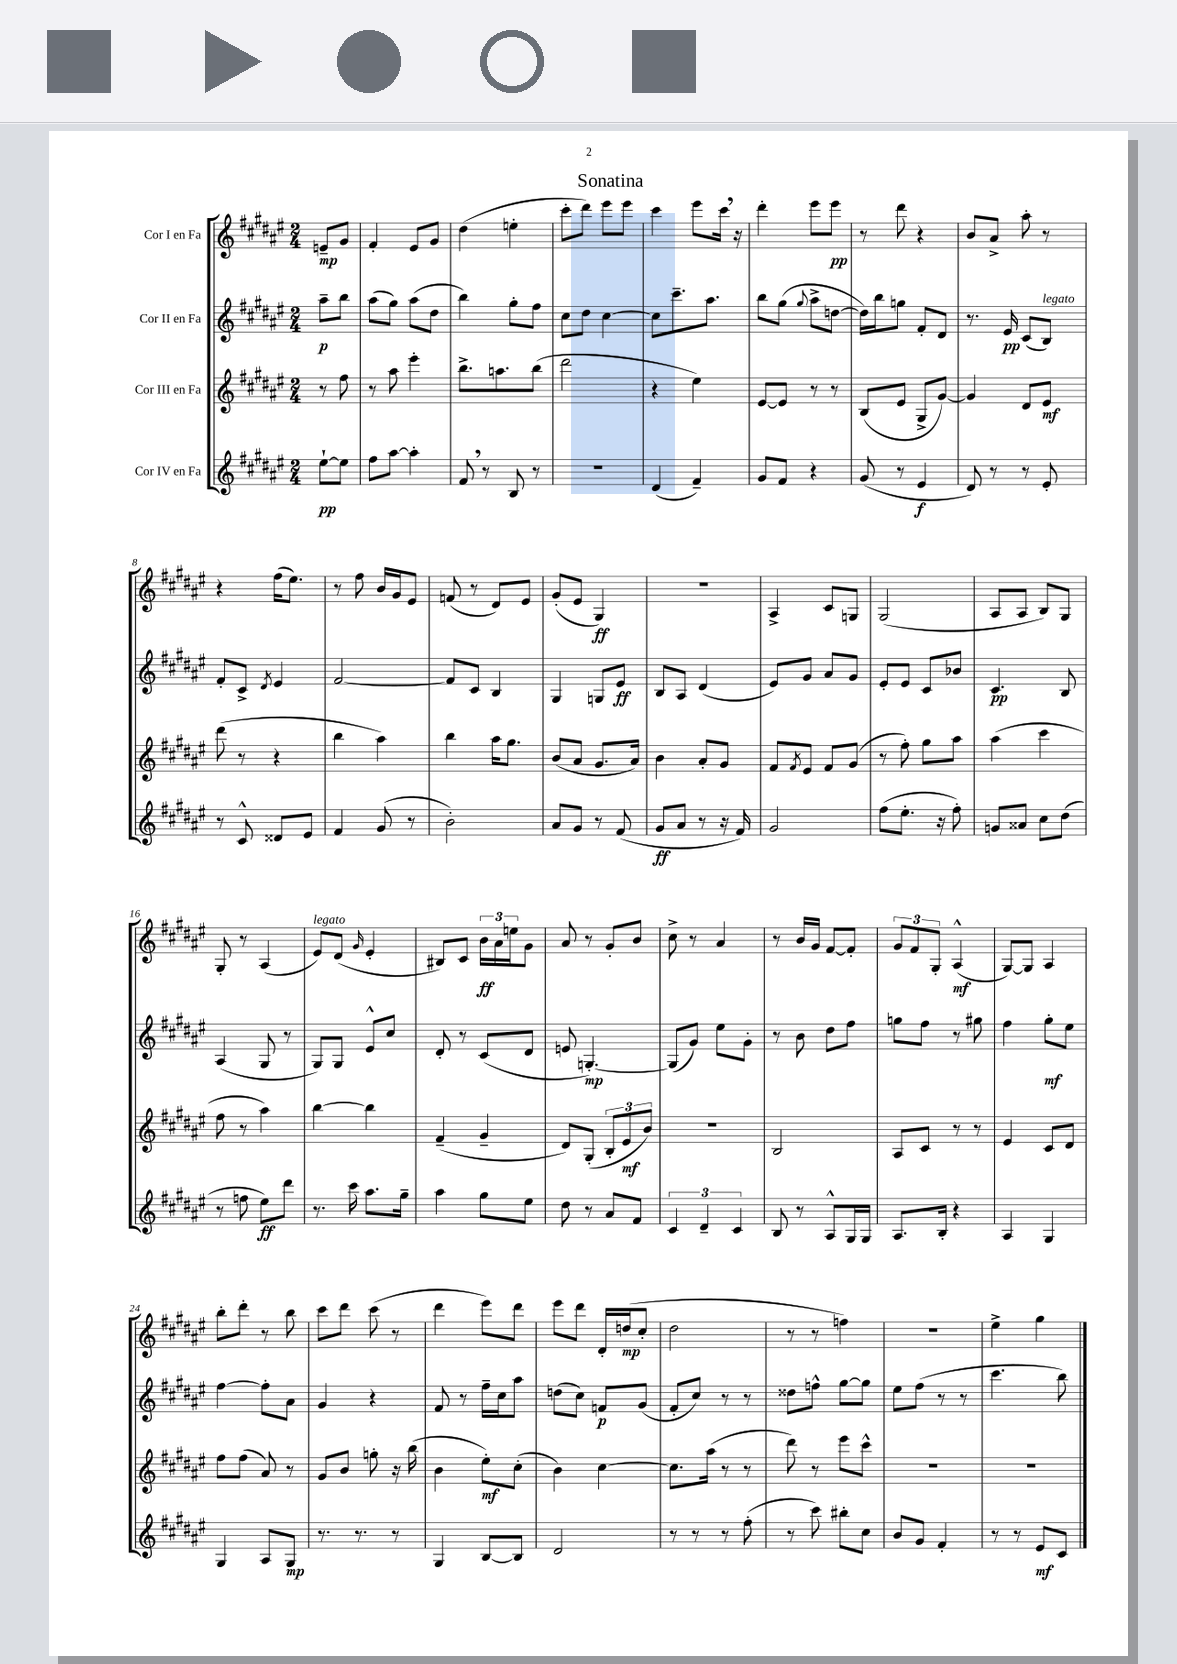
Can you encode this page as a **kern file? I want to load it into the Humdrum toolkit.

**kern	**kern	**kern	**kern
*staff4	*staff3	*staff2	*staff1
*clefG2	*clefG2	*clefG2	*clefG2
*k[f#c#g#d#a#e#]	*k[f#c#g#d#a#e#]	*k[f#c#g#d#a#e#]	*k[f#c#g#d#a#e#]
*M2/4	*M2/4	*M2/4	*M2/4
[8ee#`	8r	8aa#~	8e~
8ee#]	8ff#	8bb	8g#
=	=	=	=
8ff#	8r	(8aa#	4f#'
[8aa#	8aa#	8gg#)	.
4aa#']	4eee#'	(8aa#	8e#
.	.	8dd#	8g#
=	=	=	=
8f#	8.bb^	4bb)	(4dd#
8r	.	.	.
.	8.aa	.	.
8B	.	8gg#'	4ee'
8r	(8bb	8ff#	.
=	=	=	=
2r	2ddd#	8cc#	8ccc#'
.	.	8dd#	8ddd#)
.	.	[4cc#	8eee#
.	.	.	8eee#
=	=	=	=
(4d#	4r	8cc#]	4ccc#
.	.	8.ccc#~	.
4f#~)	4ee#)	.	8eee#
.	.	8.aa#	.
.	.	.	16ccc#
.	.	.	16r
=	=	=	=
8g#	[8e#	8bb	4ddd#'
8f#	8e#]	(8gg#	.
.	.	8qqgg#	.
4r	8r	8aa#^	8eee#
.	8r	[8dd	8eee#
=	=	=	=
(8g#	(8B	16dd])	8r
.	.	16bb	.
8r	8e#	8gg	8ddd#
4e#	8G#^	8f#'	4r
.	[8g#)	8d#	.
=	=	=	=
8d#)	4g#]	8.r	8b
8r	.	.	8a#^
.	.	16e#	.
8r	8d#	(8c#	8aa#'
8e#'	8e#	8B)	8r
=	=	=	=
8r	(8ddd#	8f#'	4r
8c#^^	8r	8c#^	.
.	.	8qd#	.
8d##	4r	4e#	(16ff#
.	.	.	8.ee#)
8e#	.	.	.
=	=	=	=
4f#	4bb	[2f#	8r
.	.	.	8ff#
(8g#	4aa#)	.	16b
.	.	.	16g#
8r	.	.	8e#
=	=	=	=
2b')	4bb	8f#]	(8f
.	.	8c#	8r
.	16aa#	4B	8d#)
.	8.gg#	.	.
.	.	.	8e#
=	=	=	=
8a#	(8b	4G#	(8g#'
8g#	8a#	.	8e#
8r	8.g#	8G	4G#)
(8f#	.	8e#	.
.	16a#)	.	.
=	=	=	=
8g#	4b	8B	2r
8a#	.	8A#	.
8r	8a#'	(4d#	.
16r	8g#	.	.
16f#)	.	.	.
=	=	=	=
2g#	8f#	8e#)	4A#^
.	8qf#	.	.
.	8e#	8g#	.
.	8f#	8a#	8c#
.	(8g#	8g#	8G
=	=	=	=
(8ff#	8r	8e#'	(2G#
8.ee#'	8ff#')	8e#	.
.	8gg#	8c#	.
16r	.	.	.
8ff#')	8aa#	8b-	.
=	=	=	=
8g	(4aa#	4.c#	8A#
8a##	.	.	8A#
8cc#	4ccc#	.	8B)
(8dd#	.	8B	8G#
=	=	=	=
8r	8ff#	(4A#	8G#'
8ff	8r	.	8r
8ee#)	4aa#)	8G#	(4A#
8ddd#	.	8r	.
=	=	=	=
8.r	[4bb	8G#)	8e#)
.	.	8G#	(8d#
16ccc#	.	.	.
.	.	.	16qqg#
8.aa#	4bb]	8e#^^	4e#'
.	.	8cc#	.
16gg#~	.	.	.
=	=	=	=
4aa#	(4f#~	8d#'	8B#)
.	.	8r	8c#
8gg#	4g#~	(8c#	24b
.	.	.	24a#
.	.	.	24ee
8ee#	.	8d#	8g#
=	=	=	=
8dd#	8d#)	8e	8a#
8r	(8G#'	[4.G')	8r
8a#	12B'	.	8g#'
.	12e#	.	.
8f#	.	.	8b
.	12b)	.	.
=	=	=	=
6c#	2r	(8G]	8cc#^
.	.	8g#)	8r
6d#~	.	.	.
.	.	8ee#	4a#
6c#	.	.	.
.	.	8g#'	.
=	=	=	=
8B	2B	8r	8r
8r	.	8b	16b
.	.	.	16g#
8A#^^	.	8dd#	[8f#
16G#	.	8ff#	8f#']
16G#	.	.	.
=	=	=	=
8.A#	8A#	8gg	12g#
.	.	.	12f#
.	8c#	8ff#	.
.	.	.	12G#'
16B'	.	.	.
4r	8r	8r	(4A#^^
.	8r	8gg#	.
=	=	=	=
4A#	4e#	4ff#	[8G#)
.	.	.	8G#]
4G#	8c#	8gg#'	4A#
.	8d#	8ee#	.
=	=	=	=
4G#	8ff#	[4ff#	8bb'
.	(8ff#	.	8ddd#'
8A#	8a#)	8ff#']	8r
8G#	8r	8a#	8bb
=	=	=	=
8.r	8g#	4g#	8ccc#
.	8b	.	8ddd#
8.r	.	.	.
.	8gg'	4r	(8ccc#
8r	16r	.	8r
.	(16bb	.	.
=	=	=	=
4G#	4b	8f#	4ddd#
.	.	8r	.
[8B	8ee#')	16ff#~	8eee#)
.	.	16cc#	.
8B]	(8cc#'	8aa#	8ddd#
=	=	=	=
2d#	4b)	(8dd	8eee#
.	.	8cc#)	8ddd#
.	[4cc#	8f	16d#'
.	.	.	(16dd
.	.	(8g#	8cc#'
=	=	=	=
8r	8.cc#]	8f#'	2dd#
8r	.	8cc#)	.
.	(16aa#	.	.
8r	8r	8r	.
(8ff#'	8r	8r	.
=	=	=	=
8r	8ddd#)	8dd##	8r
8ccc#)	8r	8ff^^	8r
8bb#'	8eee#	[8gg#	4ff)
8cc#	8ccc#^^	8gg#]	.
=	=	=	=
8b	2r	8ee#	2r
8g#	.	(8ff#	.
4f#'	.	8r	.
.	.	8r	.
=	=	=	=
8r	2r	4.ccc#	4ee#^
8r	.	.	.
8e#	.	.	4gg#
8c#	.	8bb)	.
==	==	==	==
*-	*-	*-	*-
